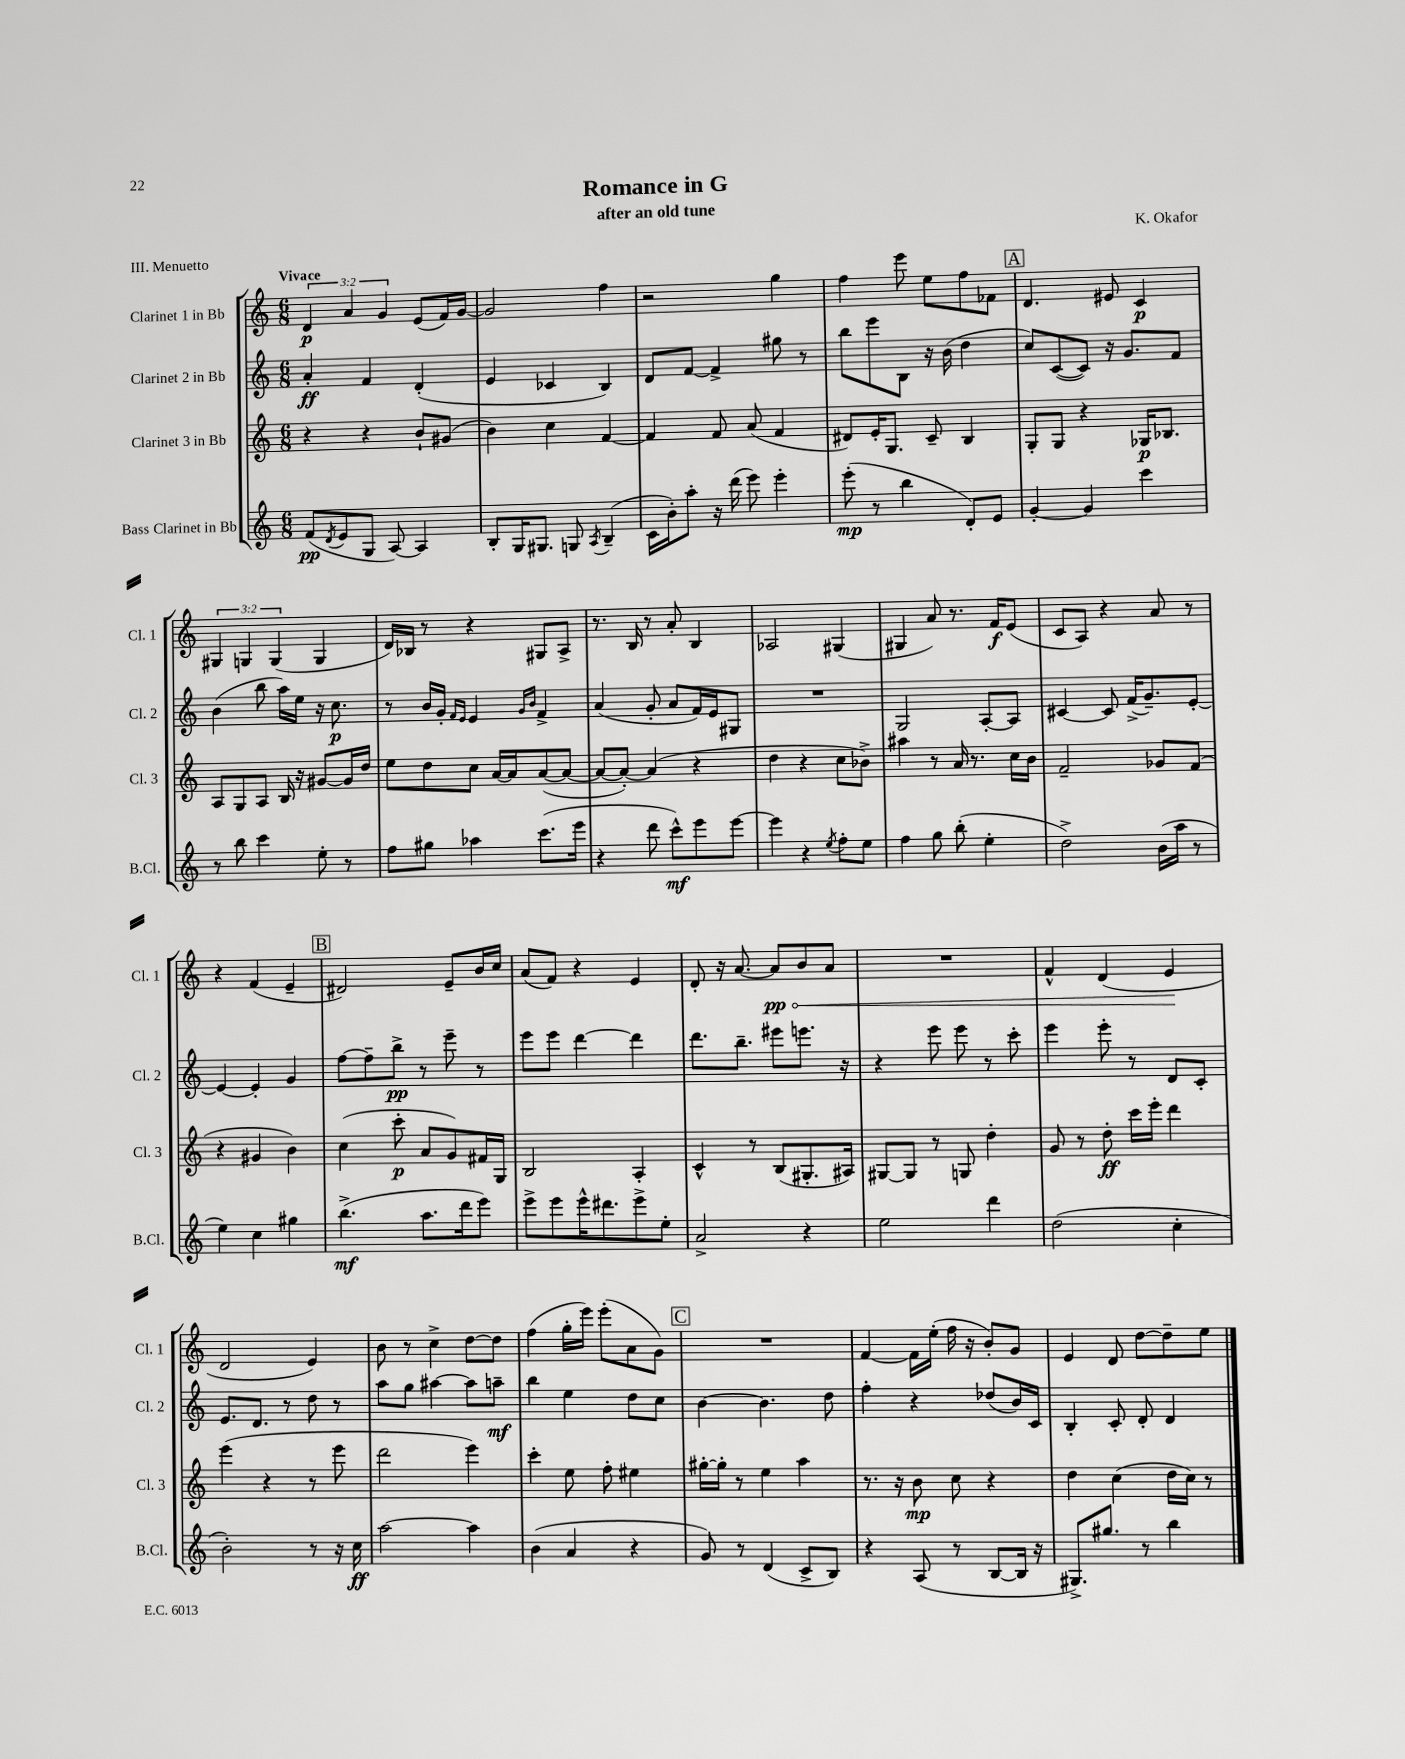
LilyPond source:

\header { title = "Romance in G" composer = "K. Okafor" subtitle = "after an old tune" piece = "III. Menuetto" }
<<
\new StaffGroup <<
\new Staff = "s0" \with { instrumentName = "Clarinet 1 in Bb" shortInstrumentName = "Cl. 1" } {
    \clef treble \key c \major \numericTimeSignature \time 6/8 \override Staff.TupletNumber.text = #tuplet-number::calc-fraction-text \tempo "Vivace"
    \tuplet 3/2 { d'4\p a'4 g'4 } e'8( f'16) g'16~ |
    g'2 f''4 |
    r2 g''4 |
    f''4 e'''8 e''8 f''8 fes'8 |
    \mark \markup { \box "A" } d'4. eis'8 c'4\p |
    \tuplet 3/2 { gis4 g4 g4( } g4 |
    d'16) bes16 r8 r4 gis8 a8-> |
    r8. b16 r8 a'8-. b4 |
    aes2 gis4( |
    gis4 a'8) r8. f'16\f e'8( |
    c'8 a8) r4 a'8 r8 |
    r4 f'4( e'4-- |
    \mark \markup { \box "B" } dis'2) e'8-- b'16 c''16 |
    a'8( f'8) r4 e'4 |
    d'8-. r16 a'8.~ \once \override Hairpin.circled-tip = ##t a'8\pp\< b'8 a'8 |
    R2. |
    f'4-^ d'4( e'4\! |
    d'2 e'4) |
    b'8 r8 c''4-> d''8~ d''8 |
    f''4( g''16-. e'''16) e'''8-.( a'8 g'8) |
    \mark \markup { \box "C" } R2. |
    f'4~ f'16 e''16-.( f''16 r16 b'8-.) g'8 |
    e'4 d'8 d''8~ d''8-- e''8 \bar "|." |
}
\new Staff = "s1" \with { instrumentName = "Clarinet 2 in Bb" shortInstrumentName = "Cl. 2" } {
    \clef treble \key c \major \numericTimeSignature \time 6/8
    a'4-.\ff f'4 d'4-.( |
    e'4 ces'4 b4) |
    d'8 f'8~ f'4-> gis''8 r8 |
    b''8 e'''8 b8 r16 b'16( d''4 |
    \mark \markup { \box "A" } c''8) c'8~( c'8) r16 g'8. f'8 |
    b'4( b''8 a''16) e''16 r16 c''8.\p |
    r8 b'16 g'16-. \grace { f'16 e'16 } e'4 \grace { g'16 b'16 } f'4-> |
    a'4( g'8-. a'8 f'16) e'16 gis8 |
    R2. |
    g2 a8~-. a8 |
    cis'4~ cis'8 f'16->( g'8.--) e'8~-. |
    e'4~ e'4-. g'4 |
    \mark \markup { \box "B" } f''8~ f''8-- b''8->\pp r8 e'''8-- r8 |
    e'''8 e'''8 d'''4~ d'''4 |
    d'''8. b''8.-- eis'''8 e'''8. r16 |
    r4 e'''8 e'''8 r8 c'''8-. |
    e'''4 e'''8-. r8 d'8 c'8-. |
    e'8. d'8. r8 d''8 r8 |
    a''8 g''8 ais''4~ ais''8 a''8--\mf |
    b''4 e''4 d''8 c''8 |
    \mark \markup { \box "C" } b'4~ b'4. d''8 |
    f''4-. r4 des''8( b'16) c'16 |
    b4-. c'8-. d'8-. d'4 \bar "|." |
}
\new Staff = "s2" \with { instrumentName = "Clarinet 3 in Bb" shortInstrumentName = "Cl. 3" } {
    \clef treble \key c \major \numericTimeSignature \time 6/8
    r4 r4 b'8-! gis'8( |
    b'4) c''4 f'4~ |
    f'4 f'8 a'8( f'4 |
    dis'8) e'16-. g8. c'8-- b4 |
    \mark \markup { \box "A" } g8-. g8 r4 ges16\p bes8. |
    a8 g8 a8 b16 r16 gis'8~ gis'16 d''16 |
    e''8 d''8 c''8 a'16~ a'16 a'8~( a'8~ |
    a'8~ a'8~-.) a'4( r4 |
    d''4 r4 c''8 bes'8->) |
    ais''4 r8 a'16 r8. c''16 b'16 |
    f'2-- ges'8 f'8( |
    r4 gis'4 b'4) |
    \mark \markup { \box "B" } c''4( c'''8-.\p a'8 g'8) fis'16 g16 |
    b2 a4-. |
    c'4-^ r8 b8( gis8.-. ais16) |
    gis8~ gis8 r8 g8 d''4-. |
    g'8 r8 d''8-.\ff c'''16 e'''16-. d'''4 |
    e'''4( r4 r8 e'''8 |
    d'''2 e'''4) |
    c'''4-. e''8 f''8-. eis''4 |
    \mark \markup { \box "C" } gis''16~-. gis''16-. r8 e''4 a''4 |
    r8. r16 b'8\mp c''8 r4 |
    d''4 c''4( d''16 c''16) r8 \bar "|." |
}
\new Staff = "s3" \with { instrumentName = "Bass Clarinet in Bb" shortInstrumentName = "B.Cl." } {
    \clef treble \key c \major \numericTimeSignature \time 6/8
    f'8\pp( \acciaccatura { d'8 } e'8 g8 a8~) a4 |
    b8-. g16 gis8. g8 \acciaccatura { a8 } b4--( |
    c'16 b'16-.) a''8-. r16 d'''16( e'''8) e'''4-. |
    e'''8-.\mp( r8 b''4 d'8-.) e'8 |
    \mark \markup { \box "A" } g'4~-. g'4 c'''4 |
    r8 b''8 c'''4 e''8-. r8 |
    f''8 gis''8 aes''4 c'''8.( e'''16 |
    r4 d'''8 c'''8-^\mf) e'''8 e'''8~ |
    e'''4 r4 \acciaccatura { e''8 } f''8-. e''8 |
    f''4 g''8 b''8-.( e''4-. |
    d''2->) b'16( a''16 r8 |
    e''4) c''4 gis''4 |
    \mark \markup { \box "B" } b''4.->\mf( a''8. d'''16 e'''8) |
    e'''8-> e'''8 e'''16-^ dis'''8. e'''8-> e''8-. |
    a'2-> r4 |
    e''2 d'''4 |
    d''2( c''4-. |
    b'2-.) r8 r16 c''16\ff |
    a''2~ a''4 |
    b'4( a'4 r4 |
    \mark \markup { \box "C" } g'8) r8 d'4( c'8-> b8) |
    r4 a8( r8 b8~ b16 r16 |
    gis8.->) gis''8. r8 b''4 \bar "|." |
}
>>
>>
\layout { \context { \Score \remove "Bar_number_engraver" } }
